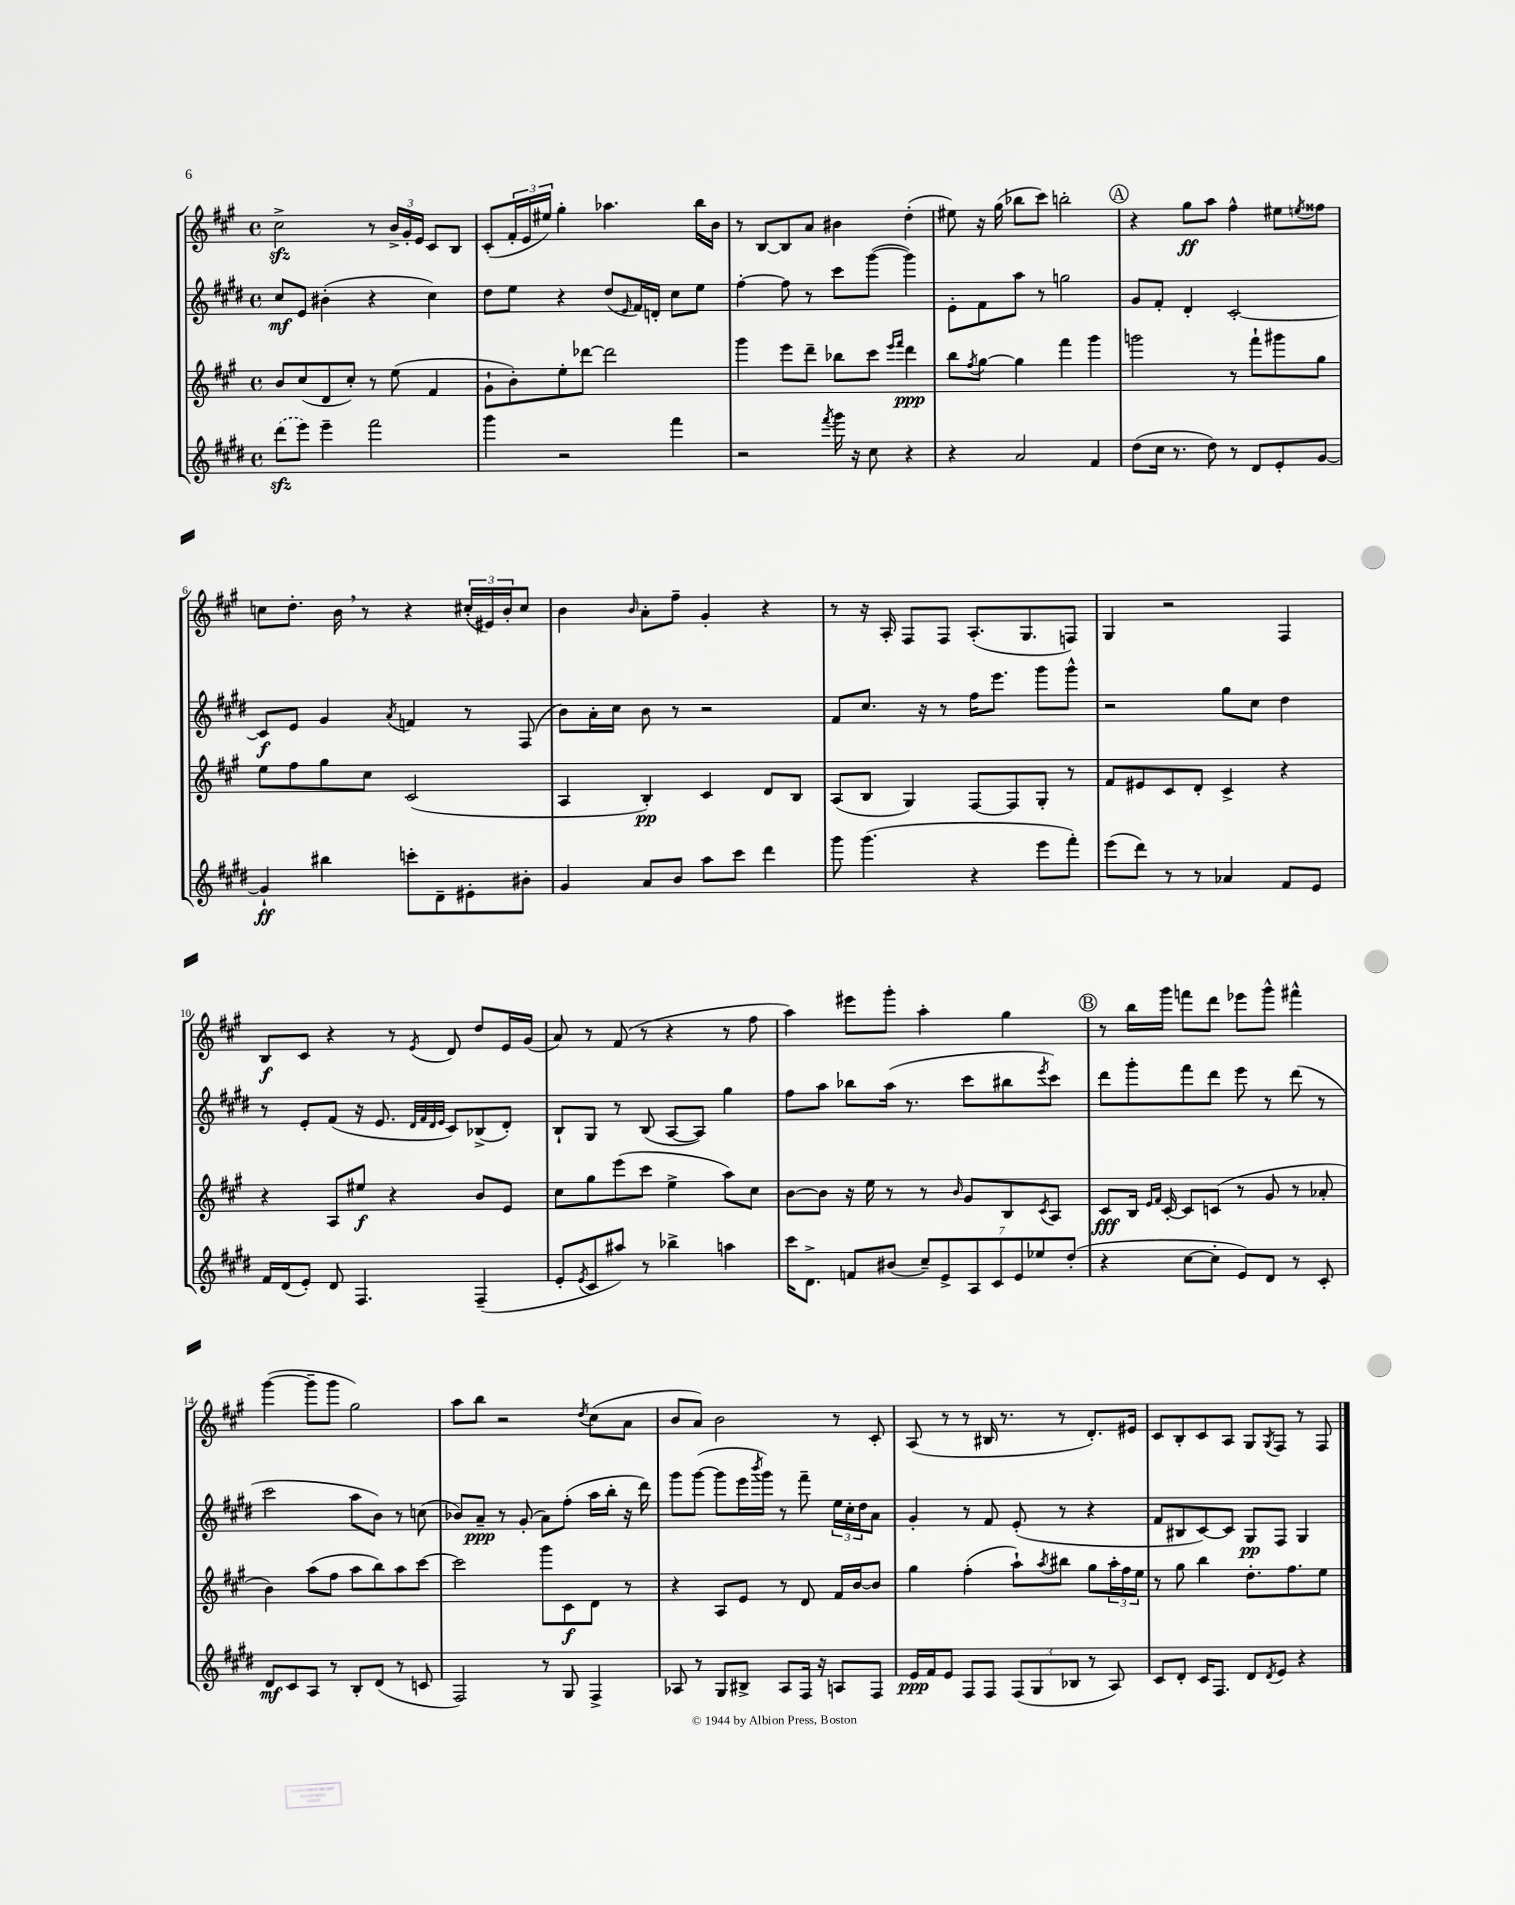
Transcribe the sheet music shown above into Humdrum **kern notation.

**kern	**dynam	**kern	**dynam	**kern	**dynam	**kern	**dynam
*part4	*part4	*part3	*part3	*part2	*part2	*part1	*part1
*staff4	*staff4	*staff3	*staff3	*staff2	*staff2	*staff1	*staff1
*clefG2	*	*clefG2	*	*clefG2	*	*clefG2	*
*k[f#c#g#d#]	*	*k[f#c#g#]	*	*k[f#c#g#d#]	*	*k[f#c#g#]	*
*M4/4	*	*M4/4	*	*M4/4	*	*M4/4	*
*met(c)	*	*met(c)	*	*met(c)	*	*met(c)	*
=1	=1	=1	=1	=1	=1	=1	=1
(8ddd#zz\L	.	8b/L	.	8cc#/L	mf	2cc#zz^\	.
8eee\J)	.	(8cc#/	.	8e/J	.	.	.
4eee~\	.	8d/	.	(4b#X'\	.	.	.
.	.	8cc#'/J)	.	.	.	.	.
2fff#\	.	8r	.	4r	.	8r	.
.	.	(8ee\	.	.	.	24b^/LL	.
.	.	.	.	.	.	24g#'/	.
.	.	.	.	.	.	24e/JJ	.
.	.	4f#/	.	4cc#\)	.	8c#/L	.
.	.	.	.	.	.	8B/J	.
=2	=2	=2	=2	=2	=2	=2	=2
4ggg#\	.	8g#`\L	.	8dd#\L	.	(8c#'/L	.
.	.	8b'\)	.	8ee\J	.	24f#'/L	.
.	.	.	.	.	.	24e/	.
.	.	.	.	.	.	24ee#X/JJ)	.
2r	.	8ee'\	.	4r	.	4gg#'\	.
.	.	[8ddd-X\J	.	.	.	.	.
.	.	2ddd-\]	.	(8dd#/L	.	4.aa-X\	.
.	.	.	.	16qqe/	.	.	.
.	.	.	.	16f#/L)	.	.	.
.	.	.	.	16dn'/JJ	.	.	.
4fff#\	.	.	.	8cc#\L	.	.	.
.	.	.	.	8ee\J	.	16bb\LL	.
.	.	.	.	.	.	16b\JJ	.
=3	=3	=3	=3	=3	=3	=3	=3
2r	.	4ggg#\	.	[4ff#'\	.	8r	.
.	.	.	.	.	.	[8B/L	.
.	.	8eee\L	.	8ff#\]	.	8B/]	.
.	.	8ddd~\J	.	8r	.	8a/J	.
8qfff#/	.	.	.	.	.	.	.
16ggg#\	.	8bb-X\L	.	8ccc#\L	.	4b#X\	.
16r	.	.	.	.	.	.	.
8cc#\	.	8ccc#\J	.	([8ggg#\J	.	.	.
.	.	16qqeee/LL	.	.	.	.	.
.	.	16qqfff#/JJ	.	.	.	.	.
4r	.	4ddd\	ppp	4ggg#\])	.	(4dd'\	.
=4	=4	=4	=4	=4	=4	=4	=4
4r	.	8bb\L	.	8e'\L	.	8ee#X\)	.
.	.	8qff#/	.	.	.	.	.
.	.	[8gg#\J	.	8f#\	.	16r	.
.	.	.	.	.	.	(16gg#\	.
2a/	.	4gg#\]	.	8aa\J	.	8bb-X\L	.
.	.	.	.	8r	.	8ccc#\J)	.
.	.	4fff#\	.	2ggn\	.	2bbn'\	.
4f#/	.	4ggg#\	.	.	.	.	.
!!LO:REH:place=s1:t=A
=5	=5	=5	=5	=5	=5	=5	=5
(8dd#\L	.	2gggn\	.	8g#/L	.	4r	.
16cc#\Jk	.	.	.	8f#'/J	.	.	.
8.r	.	.	.	.	.	.	.
.	.	.	.	4d#'/	.	8gg#\L	ff
8dd#\)	.	.	.	.	.	8aa\J	.
8r	.	8r	.	[2c#'/	.	4ff#^^\	.
8d#/L	.	8fff#`\L	.	.	.	.	.
8e'/	.	8ggg#X\	.	.	.	8ee#X\L	.
.	.	.	.	.	.	8qeen/	.
[8g#/J	.	8gg#\J	.	.	.	8ff##X\J	.
!!LO:LB:g=z
=6	=6	=6	=6	=6	=6	=6	=6
4g#`/]	ff	8ee\L	.	8c#/L]	f	8ccn\L	.
.	.	8ff#\	.	8e/J	.	8.dd'\J	.
4bb#X\	.	8gg#\	.	4g#/	.	.	.
.	.	.	.	.	.	16b,\	.
.	.	8cc#\J	.	.	.	8r	.
.	.	.	.	8qa/	.	.	.
8cccn'\L	.	(2c#/	.	4fn/	.	4r	.
8d#~\	.	.	.	.	.	.	.
8e#X'\	.	.	.	8r	.	(24cc#X'/LL	.
.	.	.	.	.	.	24e#X/)	.
.	.	.	.	.	.	24b'/J	.
8b#X'\J	.	.	.	(8F#/	.	8cc#/J	.
=7	=7	=7	=7	=7	=7	=7	=7
4g#/	.	4A/	.	8b\L)	.	4b\	.
.	.	.	.	16a'\L	.	.	.
.	.	.	.	16cc#\JJ	.	.	.
.	.	.	.	.	.	16qqb/	.
8a/L	.	4B'/)	pp	8b\	.	8a'\L	.
8b/J	.	.	.	8r	.	8ff#~\J	.
8aa\L	.	4c#/	.	2r	.	4g#'/	.
8ccc#\J	.	.	.	.	.	.	.
4ddd#\	.	8d/L	.	.	.	4r	.
.	.	8B/J	.	.	.	.	.
=8	=8	=8	=8	=8	=8	=8	=8
8ggg#\	.	(8A/L	.	8f#/L	.	8r	.
(4.ggg#\	.	8B/J	.	8.cc#/J	.	16r	.
.	.	.	.	.	.	16A'/	.
.	.	4G#/)	.	.	.	8F#/L	.
.	.	.	.	16r	.	.	.
.	.	.	.	8r	.	8F#/J	.
4r	.	[8F#/L	.	16ff#\KL	.	(8.A'/L	.
.	.	.	.	8.eee\J	.	.	.
.	.	8F#/]	.	.	.	.	.
.	.	.	.	.	.	8.G#/	.
8eee\L	.	8G#'/J	.	8ggg#\L	.	.	.
8fff#'\J)	.	8r	.	8ggg#^^\J	.	8Fn/J)	.
=9	=9	=9	=9	=9	=9	=9	=9
(8eee\L	.	8f#/L	.	2r	.	4G#/	.
8ddd#\J)	.	8e#X/	.	.	.	.	.
8r	.	8c#/	.	.	.	2r	.
8r	.	8d'/J	.	.	.	.	.
4a-X/	.	4c#^/	.	8gg#\L	.	.	.
.	.	.	.	8cc#\J	.	.	.
8f#/L	.	4r	.	4dd#\	.	4F#/	.
8e/J	.	.	.	.	.	.	.
!!LO:LB:g=z
=10	=10	=10	=10	=10	=10	=10	=10
16f#/LL	.	4r	.	8r	.	8B/L	f
(16d#/J	.	.	.	.	.	.	.
8e'/J)	.	.	.	8e'/L	.	8c#/J	.
8d#/	.	8A/L	.	(8f#/J	.	4r	.
4.F#/	.	8ee#X/J	f	16r	.	.	.
.	.	.	.	8.e/	.	.	.
.	.	4r	.	.	.	8r	.
.	.	.	.	32qqd#/LLL	.	.	.
.	.	.	.	32qqf#/	.	.	.
.	.	.	.	32qqd#/	.	.	.
.	.	.	.	32qqe/JJJ	.	8qe/	.
.	.	.	.	8c#/L)	.	8d/	.
(4F#~/	.	8b/L	.	(8B-X^/	.	8dd/L	.
.	.	8e/J	.	8d#'/J)	.	16e/L	.
.	.	.	.	.	.	(16g#/JJ	.
=11	=11	=11	=11	=11	=11	=11	=11
8e'/L	.	8cc#\L	.	8B`/L	.	8a/)	.
8qe/	.	.	.	.	.	.	.
8c#/	.	8gg#\	.	8G#/J	.	8r	.
8aa#X/J)	.	(8eee\	.	8r	.	(8f#/	.
8r	.	8ccc#\J	.	(8B/	.	8r	.
4bb-X^\	.	4ee^\	.	[8A/L	.	4r	.
.	.	.	.	8A/J])	.	.	.
4aan\	.	8aa\L)	.	4gg#\	.	8r	.
.	.	8cc#\J	.	.	.	8ff#\	.
=12	=12	=12	=12	=12	=12	=12	=12
16ccc#\KL	.	[8b\L	.	8ff#\L	.	4aa\)	.
8.d#^\J	.	.	.	.	.	.	.
.	.	8b\J]	.	8aa\J	.	.	.
8fn/L	.	16r	.	8bb-X\L	.	8eee#X\L	.
.	.	16ee\	.	.	.	.	.
(8b#X/J	.	8r	.	(16aa\Jk	.	8ggg#'\J	.
.	.	.	.	8.r	.	.	.
14cc#~/L)	.	8r	.	.	.	4aa'\	.
14e^/	.	.	.	.	.	.	.
.	.	16qqb/	.	.	.	.	.
.	.	8g#/L	.	8ccc#\L	.	.	.
14A/	.	.	.	.	.	.	.
14c#/	.	.	.	.	.	.	.
.	.	8B/	.	8bb#X\	.	4gg#\	.
14e/	.	.	.	.	.	.	.
14ee-X/	.	.	.	.	.	.	.
.	.	8qc#/	.	8qeee/	.	.	.
.	.	8A/J	.	8ccc#\J)	.	.	.
(14dd#'/J	.	.	.	.	.	.	.
!!LO:REH:place=s1:t=B
=13	=13	=13	=13	=13	=13	=13	=13
4r	.	8c#/L	fff	8ddd#\L	.	8r	.
.	.	16B/Jk	.	8ggg#'\	.	16bb\LL	.
.	.	16qqe/LL	.	.	.	.	.
.	.	16qqf#/JJ	.	.	.	.	.
.	.	[16c#'/	.	.	.	16ggg#\JJ	.
[8cc#\L	.	8c#/L]	.	8fff#\	.	8fffn\L	.
8cc#'\J]	.	(8cn/J	.	8ddd#\J	.	8ddd\J	.
8e/L)	.	8r	.	8eee\	.	8eee-X\L	.
8d#/J	.	8g#/	.	8r	.	8ggg#^^\J	.
8r	.	8r	.	(8ddd#\	.	4fff#X^^\	.
8c#'/	.	8a-X'/	.	8r	.	.	.
!!LO:LB:g=z
=14	=14	=14	=14	=14	=14	=14	=14
8d#/L	mf	4b\)	.	2ccc#\	.	([4ggg#\	.
8c#/	.	.	.	.	.	.	.
8A/J	.	(8aa\L	.	.	.	8ggg#~\L]	.
8r	.	8ff#\J	.	.	.	8ggg#\J	.
8B'/L	.	8aa\L	.	8aa\L	.	2gg#\)	.
(8d#/J	.	8bb\)	.	8b\J)	.	.	.
8r	.	8aa\	.	8r	.	.	.
8cn/	.	[8ccc#\J	.	(8ccn\	.	.	.
=15	=15	=15	=15	=15	=15	=15	=15
2F#/)	.	2ccc#\]	.	8b-X/L)	.	8aa\L	.
.	.	.	.	8a~/J	ppp	8bb\J	.
.	.	.	.	8r	.	2r	.
.	.	.	.	(8g#'/	.	.	.
8r	.	8ggg#\L	.	8a\L)	.	.	.
8G#/	.	8c#\	f	(8ff#'\J	.	.	.
.	.	.	.	.	.	8qdd/	.
4F#^/	.	8d\J	.	16aa\LL	.	(8cc#\L	.
.	.	.	.	16bb'\JJ	.	.	.
.	.	8r	.	16r	.	8a\J	.
.	.	.	.	16ddd#\)	.	.	.
=16	=16	=16	=16	=16	=16	=16	=16
8A-X/	.	4r	.	8ggg#\L	.	8b/L	.
8r	.	.	.	([8ggg#\J	.	8a/J)	.
8G#/L	.	8A/L	.	8ggg#\L]	.	2b\	.
8B#X^/J	.	8e/J	.	16eee\L	.	.	.
.	.	.	.	8qbbb/	.	.	.
.	.	.	.	16ggg#\JJ)	.	.	.
8A-/L	.	8r	.	8r	.	.	.
16F#/Jk	.	8d/	.	8fff#~\	.	.	.
16r	.	.	.	.	.	.	.
8An/L	.	16f#/LL	.	24ee\LL	.	8r	.
.	.	.	.	24cc#'\	.	.	.
.	.	[16b/J	.	.	.	.	.
.	.	.	.	24dd#\J	.	.	.
8F#/J	.	8b/J]	.	8a\J	.	8c#'/	.
=17	=17	=17	=17	=17	=17	=17	=17
16e/LL	ppp	4gg#\	.	4g#'/	.	(8A/	.
16f#/J	.	.	.	.	.	.	.
8e/J	.	.	.	.	.	8r	.
8F#/L	.	(4ff#'\	.	8r	.	8r	.
8F#/J	.	.	.	8f#/	.	16B#X/	.
.	.	.	.	.	.	8.r	.
(12F#/L	.	8aa`\L)	.	(8e'/	.	.	.
12G#/	.	.	.	.	.	.	.
.	.	8qaa/	.	.	.	.	.
.	.	8bb#X\J	.	8r	.	8r	.
12B-X/J	.	.	.	.	.	.	.
8r	.	8gg#\L	.	4r	.	8.d'/L)	.
8A/)	.	24aa'\L	.	.	.	.	.
.	.	24ff#\	.	.	.	.	.
.	.	.	.	.	.	16e#X/Jk	.
.	.	24ee\JJ	.	.	.	.	.
=18	=18	=18	=18	=18	=18	=18	=18
8c#/L	.	8r	.	8f#/L	.	8c#/L	.
8d#'/J	.	8gg#\	.	8B#X/	.	8B'/	.
16c#/KL	.	4bb\	.	[8c#/)	.	8c#/	.
8.F#/J	.	.	.	.	.	.	.
.	.	.	.	8c#/J]	.	8A/J	.
8d#/L	.	8.dd'\L	.	8G#/L	pp	8G#/L	.
8qd#/	.	.	.	.	.	8qG#/	.
8e/J	.	.	.	8F#/J	.	8F#/J	.
.	.	8.ff#\	.	.	.	.	.
4r	.	.	.	4G#/	.	8r	.
.	.	8ee\J	.	.	.	8F#/	.
==	==	==	==	==	==	==	==
*-	*-	*-	*-	*-	*-	*-	*-
